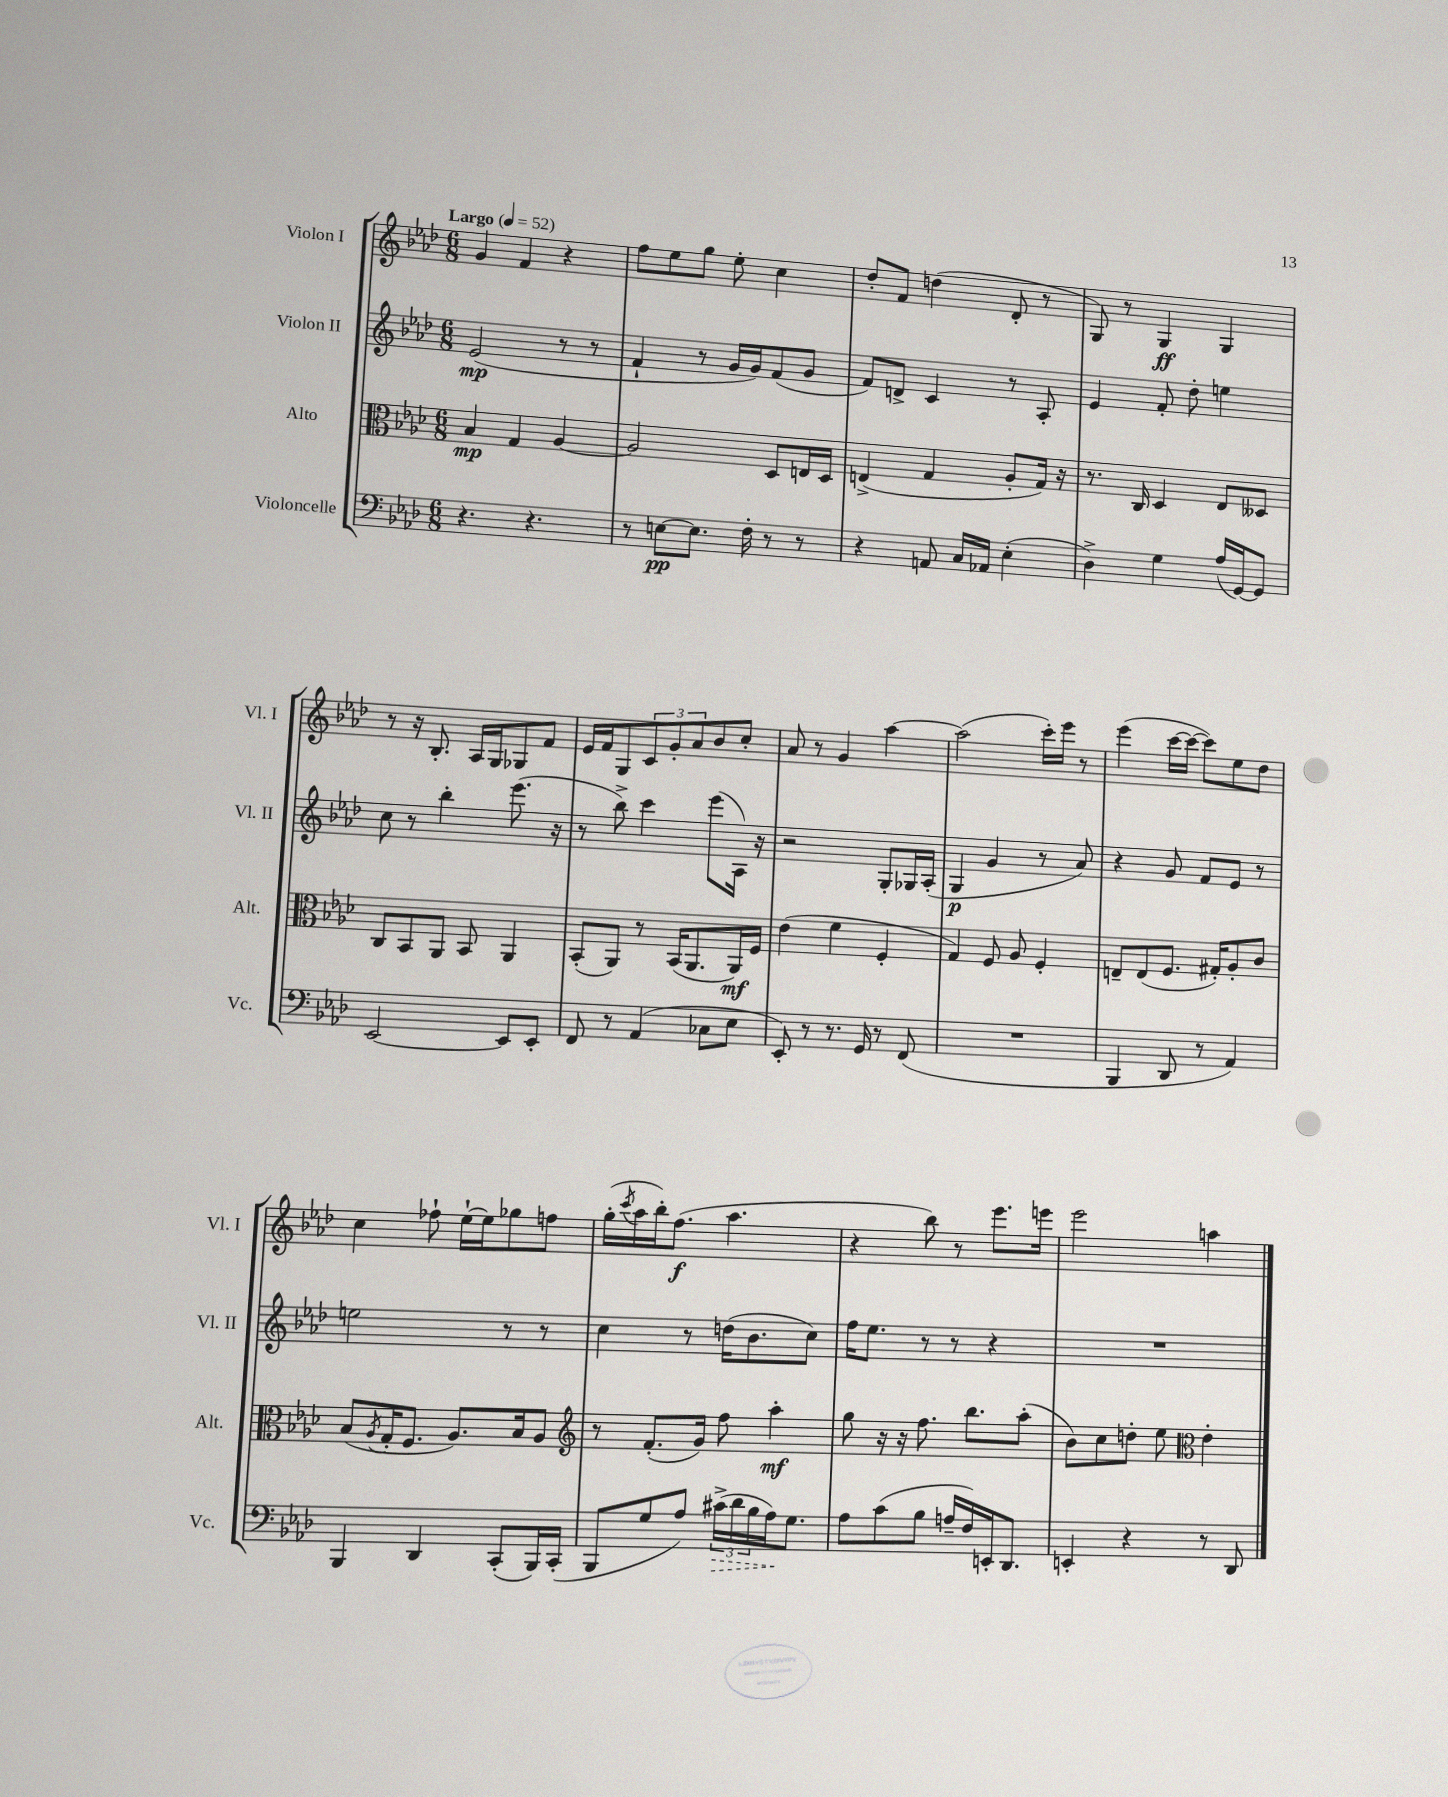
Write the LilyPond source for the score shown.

<<
\new StaffGroup <<
\new Staff = "s0" \with { instrumentName = "Violon I" shortInstrumentName = "Vl. I" } {
    \clef treble \key aes \major \numericTimeSignature \time 6/8 \tempo "Largo" 4 = 52
    g'4 f'4 r4 |
    f''8 ees''8 g''8 ees''8-. c''4 |
    des''8-. f'8 d''4( des'8-. r8 |
    g8) r8 g4\ff g4 |
    r8 r16 bes8.-. aes16 g16 ges8 f'8 |
    ees'16 f'16 g8 \tuplet 3/2 { c'8 g'8-. aes'8 } bes'8 c''8-. |
    aes'8 r8 g'4 aes''4~ |
    aes''2( c'''16-.) ees'''16 r8 |
    ees'''4( c'''16~ c'''16~ c'''8) ees''8 des''8 |
    c''4 fes''8-! ees''16~-! ees''16 ges''8 f''8 |
    g''16-.( \acciaccatura { c'''8 } aes''16 bes''16-.) f''8.\f( aes''4. |
    r4 bes''8) r8 ees'''8. e'''16 |
    ees'''2 a''4 \bar "|." |
}
\new Staff = "s1" \with { instrumentName = "Violon II" shortInstrumentName = "Vl. II" } {
    \clef treble \key aes \major \numericTimeSignature \time 6/8
    ees'2\mp( r8 r8 |
    f'4-! r8 g'16 g'16) f'8( g'8 |
    f'8) d'8-> c'4 r8 aes8-. |
    ees'4 f'8-. des''8-. e''4 |
    c''8 r8 bes''4-. ees'''8.( r16 |
    r8 bes''8->) c'''4 ees'''8( aes16) r16 |
    r2 g8-. ges16 aes16-.( |
    g4\p g'4 r8 aes'8) |
    r4 g'8 f'8 ees'8 r8 |
    e''2 r8 r8 |
    c''4 r8 d''16( bes'8. c''8) |
    f''16 ees''8. r8 r8 r4 |
    R2. \bar "|." |
}
\new Staff = "s2" \with { instrumentName = "Alto" shortInstrumentName = "Alt." } {
    \clef alto \key aes \major \numericTimeSignature \time 6/8
    bes4\mp g4 aes4~ |
    aes2 des8 e16 des16 |
    e4->( g4 aes8-. g16) r16 |
    r8. c16 des4 ees8 deses8 |
    c8 bes,8 aes,8 bes,8 aes,4 |
    bes,8-.( aes,8) r8 bes,16( aes,8. aes,16\mf) f16 |
    ees'4( f'4 f4-. |
    g4) f8 aes8 f4-. |
    e8-- e8( f8. gis16-.) aes8-. c'8 |
    bes8( \acciaccatura { aes8 } g16-. f8. aes8.) bes16 aes8 |
    \clef treble r8 f'8.-.( g'16) f''8 aes''4-.\mf |
    g''8 r16 r16 f''8. bes''8. aes''8-.( |
    bes'8) c''8 d''8-. ees''8 \clef alto ees'4-. \bar "|." |
}
\new Staff = "s3" \with { instrumentName = "Violoncelle" shortInstrumentName = "Vc." } {
    \clef bass \key aes \major \numericTimeSignature \time 6/8
    r4. r4. |
    r8 e8~\pp e8. f16-. r8 r8 |
    r4 a,8 c16 aes,16 ees4-.( |
    des4->) g4 aes16( g,16~) g,8 |
    ees,2~ ees,8 ees,8-. |
    f,8 r8 aes,4( ces8 ees8 |
    ees,8-.) r8 r8. g,16 r8 f,8( |
    R2. |
    bes,,4 des,8 r8 aes,4) |
    bes,,4 des,4 c,8-.( bes,,16) c,16-.( |
    bes,,8 g8 aes8) \tuplet 3/2 { \once \override Hairpin.style = #'dashed-line cis'16->\>( des'16 bes16 } aes16\!) g8. |
    aes8 c'8( bes8 a16-- f16) e,16-. des,8. |
    e,4-. r4 r8 des,8 \bar "|." |
}
>>
>>
\layout { \context { \Score \remove "Bar_number_engraver" } }
